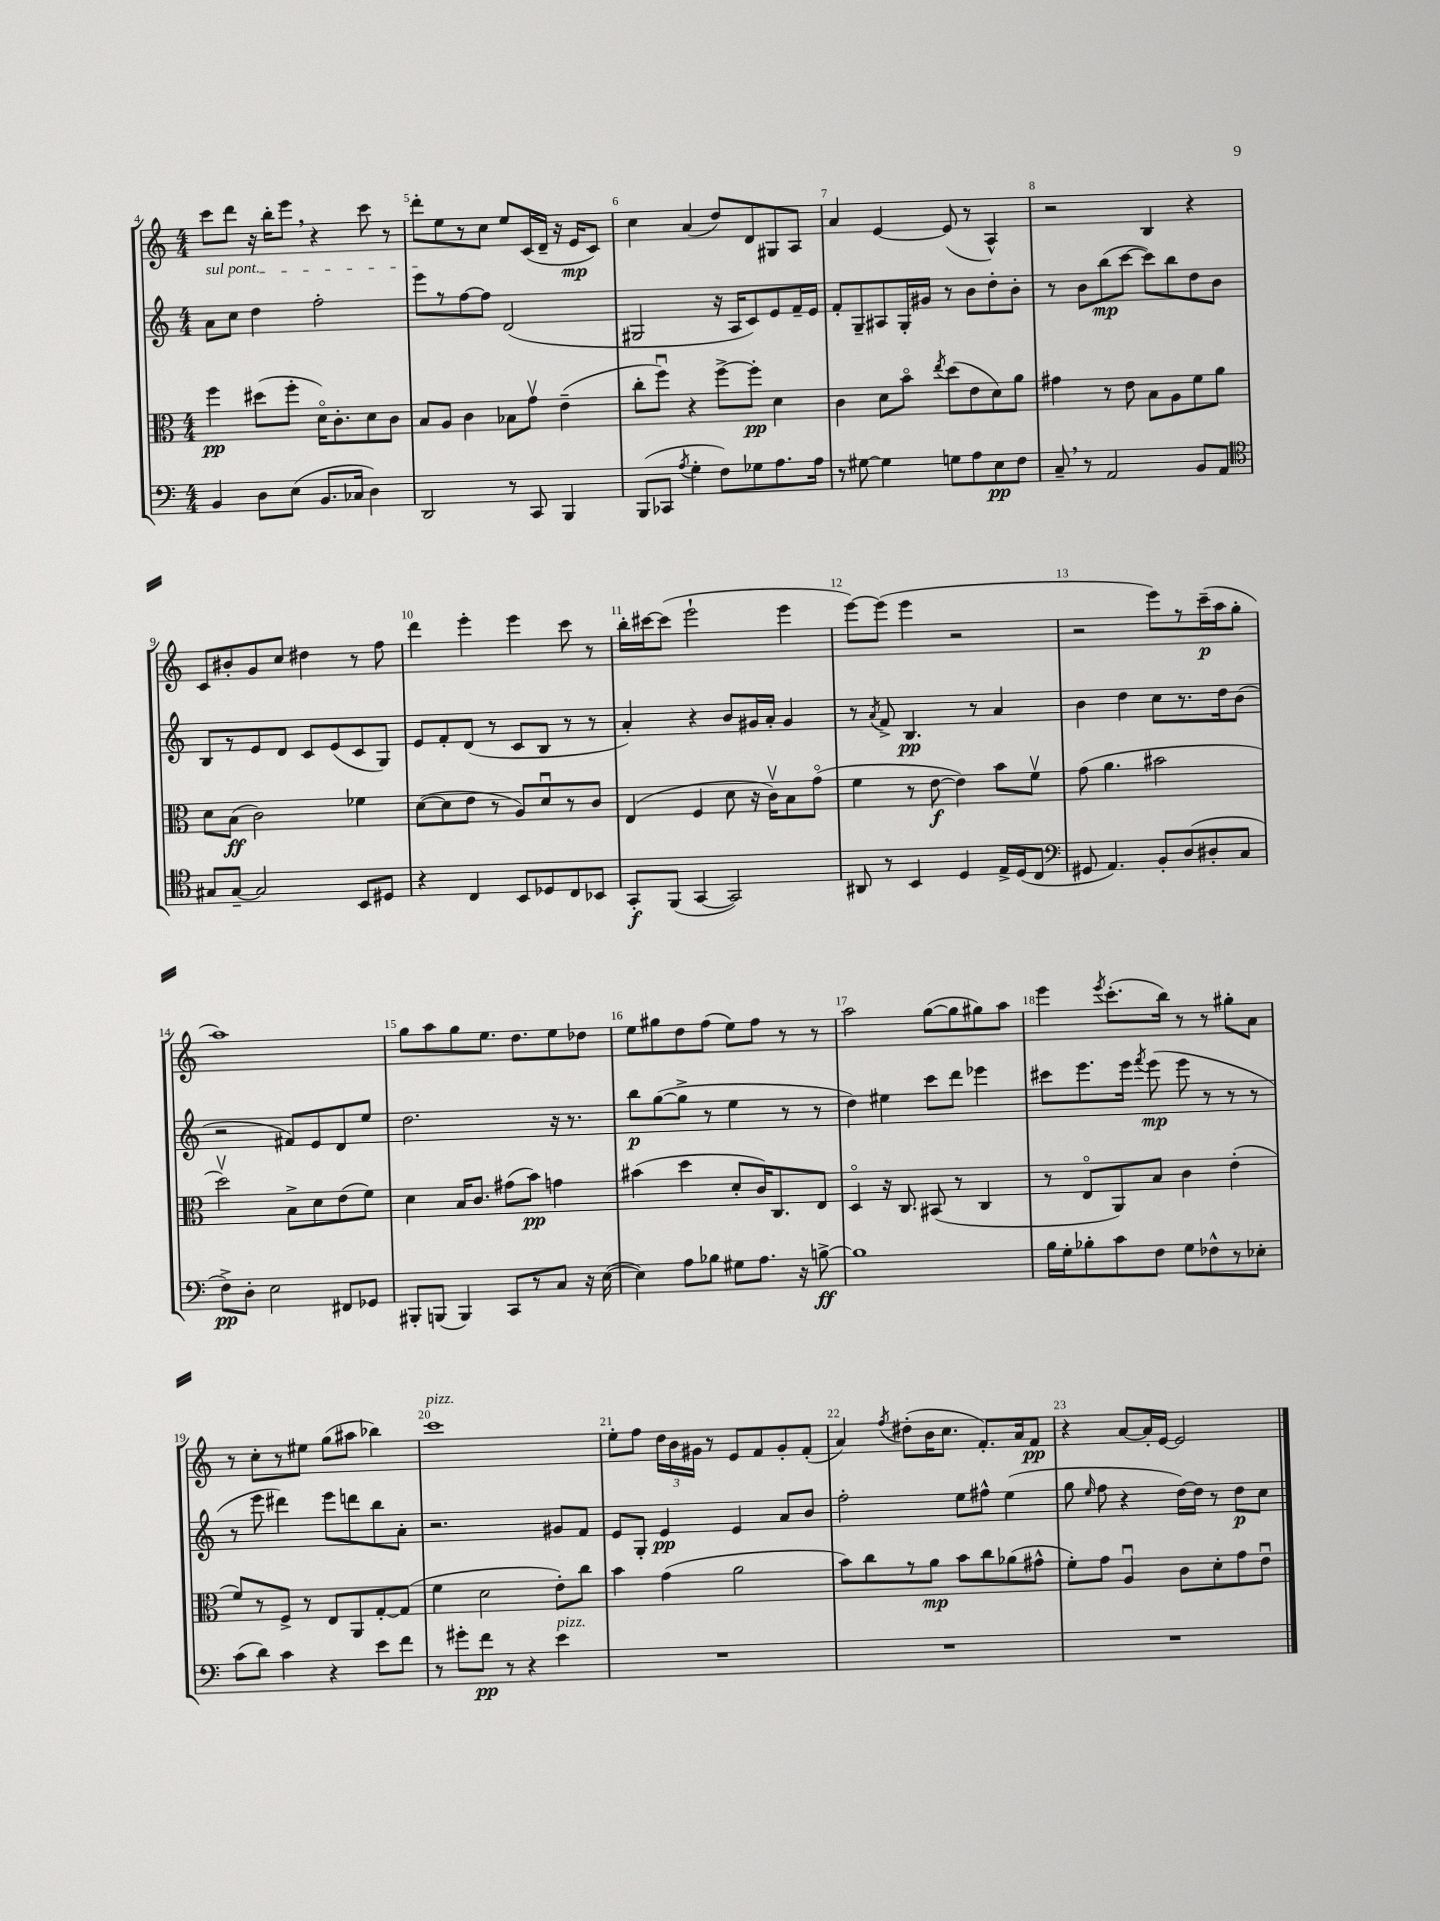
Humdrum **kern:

**kern	**dynam	**kern	**dynam	**kern	**dynam	**kern	**dynam
*part4	*part4	*part3	*part3	*part2	*part2	*part1	*part1
*staff4	*staff4	*staff3	*staff3	*staff2	*staff2	*staff1	*staff1
*clefF4	*	*clefC3	*	*clefG2	*	*clefG2	*
*k[]	*	*k[]	*	*k[]	*	*k[]	*
*M4/4	*	*M4/4	*	*M4/4	*	*M4/4	*
=4	=4	=4	=4	=4	=4	=4	=4
!	!	!	!	!LO:TX:a:i:t=sul pont.	!	!	!
4BB/	.	4ff\	pp	8a\L	.	8ccc\L	.
.	.	.	.	8cc\J	.	8ddd\J	.
8D\L	.	(8dd#X\L	.	4dd\	.	16r	.
.	.	.	.	.	.	16bb'\KL	.
(8E\J	.	8ff'\J	.	.	.	8eee,\J	.
8.BB/L	.	16d\KL)	.	2ff'\	.	4r	.
.	.	8.c'\	.	.	.	.	.
16C-X/Jk	.	.	.	.	.	.	.
4D\)	.	8d\	.	.	.	8ccc\	.
.	.	8c\J	.	.	.	8r	.
=5	=5	=5	=5	=5	=5	=5	=5
2DD/	.	8B/L	.	8eee\L	.	8ddd'\L	.
.	.	8A/J	.	8r	.	8ee\	.
.	.	4c\	.	[8ff\	.	8r	.
.	.	.	.	8ff\J]	.	8cc\J	.
8r	.	8B-X\L	.	(2d/	.	8ee/L	.
8CC/	.	8gv\J	.	.	.	(16c/L	.
.	.	.	.	.	.	16d~/JJ	.
4BBB/	.	(4e~\	.	.	.	16r	.
.	.	.	.	.	.	16e/KL	mp
.	.	.	.	.	.	8c/J)	.
=6	=6	=6	=6	=6	=6	=6	=6
(8BBB/L	.	8cc'\L	.	2G#X/	.	4cc\	.
8CC-X/J	.	8ffu\J)	.	.	.	.	.
8qA/	.	.	.	.	.	.	.
4G'\	.	4r	.	.	.	(4a/	.
8F\L)	.	[8ff^\L	.	16r	.	8dd/L)	.
.	.	.	.	16A/KL	.	.	.
8G-X\	.	8ff'\J]	pp	8c/)	.	8d/	.
8.A\	.	4d\	.	8e/	.	8G#X/	.
.	.	.	.	16f~/L	.	8A/J	.
16A\Jk	.	.	.	16e/JJ	.	.	.
=7	=7	=7	=7	=7	=7	=7	=7
8r	.	4c\	.	8f'/L	.	4a/	.
[8G#X\	.	.	.	8G~/	.	.	.
4G#\]	.	8d\L	.	8A#X/	.	[4e/	.
.	.	8b\J	.	16G'/L	.	.	.
.	.	.	.	16g#X/JJ	.	.	.
.	.	8qee/	.	.	.	.	.
8Gn\L	.	(8dd\L	.	8r	.	(8e/]	.
8A\	.	8e\	.	8b\L	.	8r	.
8E\	pp	8d\)	.	8dd'\	.	4A^^/)	.
8F\J	.	8a\J	.	8b'\J	.	.	.
=8	=8	=8	=8	=8	=8	=8	=8
8C~,/	.	4g#X\	.	8r	.	2r	.
8r	.	.	.	8b\L	.	.	.
2AA/	.	8r	.	(8bb\	mp	.	.
.	.	8e\	.	[8ccc\J	.	.	.
.	.	8B\L	.	8ccc\L])	.	4B/	.
.	.	8A\	.	8bb\	.	.	.
8BB/L	.	8f\	.	8dd\	.	4r	.
8AA/J	.	8a\J	.	8b\J	.	.	.
!!LO:LB:g=z
=9	=9	=9	=9	=9	=9	=9	=9
*clefC4	*	*	*	*	*	*	*
8G#X/L	.	8d\L	.	8B/L	.	8c/L	.
[8G#~/J	.	(8B\J	ff	8r	.	8b#X'/	.
2G#/]	.	2c\)	.	8e/	.	8g/	.
.	.	.	.	8d/J	.	8cc/J	.
.	.	.	.	8c/L	.	4dd#X\	.
.	.	.	.	(8e/	.	.	.
8BB/L	.	4f-X\	.	8c/	.	8r	.
8D#X/J	.	.	.	8G/J)	.	8ff\	.
=10	=10	=10	=10	=10	=10	=10	=10
4r	.	([8d\L	.	8e/L	.	4ddd\	.
.	.	8d\]	.	8f'/	.	.	.
4C/	.	8e\J	.	(8d/J	.	4eee'\	.
.	.	8r	.	8r	.	.	.
8BB/L	.	8A/L)	.	8c/L	.	4eee\	.
8D-X/	.	8du/	.	8B/J	.	.	.
8C/	.	8r	.	8r	.	8ccc\	.
8BB-X/J	.	8c/J	.	8r	.	8r	.
=11	=11	=11	=11	=11	=11	=11	=11
8GG'/L	f	(4E/	.	4a'/)	.	16bb'\LL	.
.	.	.	.	.	.	[16ccc#X\J	.
(8FF/J	.	.	.	.	.	(8ccc#\J]	.
[4GG/	.	4F/	.	4r	.	2eee`\	.
2GG/])	.	8d\	.	8b/L	.	.	.
.	.	16r	.	16g#X/L	.	.	.
.	.	16cv\KL)	.	16a'/JJ	.	.	.
.	.	8B\	.	4g#/	.	4eee\	.
.	.	(8g\J	.	.	.	.	.
=12	=12	=12	=12	=12	=12	=12	=12
8AA#X/	.	4f\	.	8r	.	[8eee\L)	.
.	.	.	.	8qa/	.	.	.
8r	.	.	.	8f^/	.	(8eee\J]	.
4BB/	.	8r	.	4.B/	pp	4eee\	.
.	.	[8e\	f	.	.	.	.
4D/	.	4e\])	.	.	.	2r	.
.	.	.	.	8r	.	.	.
16E^/LL	.	8b\L	.	4a/	.	.	.
(16D/J	.	.	.	.	.	.	.
8C/J	.	8fv\J	.	.	.	.	.
=13	=13	=13	=13	=13	=13	=13	=13
*clefF4	*	*	*	*	*	*	*
8GG#X/	.	(8g\	.	4b\	.	2r	.
4.AA/)	.	4.a\	.	.	.	.	.
.	.	.	.	4dd\	.	.	.
8BB'/L	.	2b#X\	.	8cc\L	.	8eee\L)	.
(8D/	.	.	.	8.r	.	8r	.
8D#X'/	.	.	.	.	.	(16ccc~\L	p
.	.	.	.	16dd\k	.	16aa\J	.
8C/J	.	.	.	(8b\J	.	8gg'\J	.
!!LO:LB:g=z
=14	=14	=14	=14	=14	=14	=14	=14
8F^\L)	pp	2ddv\)	.	2r	.	1aa)	.
8D'\J	.	.	.	.	.	.	.
2E\	.	.	.	.	.	.	.
.	.	8B^\L	.	8f#X/L)	.	.	.
.	.	8d\	.	8e/	.	.	.
8FF#X/L	.	(8e\	.	8d/	.	.	.
8GG-X/J	.	8f\J)	.	8ee/J	.	.	.
=15	=15	=15	=15	=15	=15	=15	=15
8BBB#X'/L	.	4d\	.	2.dd\	.	8gg\L	.
(8BBBn/J	.	.	.	.	.	8aa\	.
4BBB/)	.	16B/KL	.	.	.	8gg\	.
.	.	8.c/J	.	.	.	.	.
.	.	.	.	.	.	8.ee\J	.
8CC/L	.	(8g#X\L	.	.	.	.	.
.	.	.	.	.	.	8.dd\L	.
8r	.	8b\J)	pp	.	.	.	.
8C/J	.	4gn\	.	16r	.	8ee\	.
.	.	.	.	8.r	.	.	.
16r	.	.	.	.	.	8dd-X\J	.
([16E\	.	.	.	.	.	.	.
=16	=16	=16	=16	=16	=16	=16	=16
4E\])	.	(4b#X\	.	8bb\L	p	8ee\L	.
.	.	.	.	([8gg\	.	8gg#X\	.
8A\L	.	4dd\	.	8gg^\J]	.	8dd\	.
8B-X\J	.	.	.	8r	.	(8ff\J	.
8G#X\L	.	8d'/L	.	4ee\	.	8ee\L)	.
8.A\J	.	16c/K)	.	.	.	8ff\J	.
.	.	8.C/	.	.	.	.	.
.	.	.	.	8r	.	8r	.
16r	.	.	.	.	.	.	.
[8Bn^\	ff	8E/J	.	8r	.	8r	.
=17	=17	=17	=17	=17	=17	=17	=17
1B]	.	4D/	.	4dd\)	.	2aa\	.
.	.	16r	.	4ee#X\	.	.	.
.	.	8.C/	.	.	.	.	.
.	.	(8BB#X/	.	8ccc\L	.	([8gg\L	.
.	.	8r	.	8ddd\J	.	8gg\]	.
.	.	4C/	.	4eee-X\	.	8gg#X\)	.
.	.	.	.	.	.	8aa\J	.
=18	=18	=18	=18	=18	=18	=18	=18
16B\LL	.	8r	.	8ccc#X\L	.	4eee\	.
16G'\J	.	.	.	.	.	.	.
8B-X'\	.	8E/L	.	8.eee\	.	.	.
.	.	.	.	.	.	8qeee/	.
8c\	.	8AA/)	.	.	.	(8.ccc'\L	.
.	.	.	.	16eee\Jk	.	.	.
.	.	.	.	8qfff/	.	.	.
8F\J	.	8B/J	.	(8eee\	mp	.	.
.	.	.	.	.	.	16bb\Jk)	.
8G\L	.	4c\	.	8eee\	.	8r	.
8F-X^^\	.	.	.	8r	.	8r	.
8r	.	(4e'\	.	8r	.	8gg#X'\L	.
8E-X'\J	.	.	.	8r	.	8a\J	.
!!LO:LB:g=z
=19	=19	=19	=19	=19	=19	=19	=19
(8c\L	.	8f/L)	.	8r	.	8r	.
8d\J)	.	8r	.	8eee\	.	8cc'\L	.
4c\	.	8F^/J	.	4ddd#X\)	.	8r	.
.	.	8r	.	.	.	8ee#X\J	.
4r	.	8E/L	.	8eee\L	.	(8gg\L	.
.	.	8AA/	.	8dddn\	.	8aa#X\J	.
8e\L	.	[8G'/	.	8bb\	.	4bb-X\)	.
8f\J	.	(8G/J]	.	8a'\J	.	.	.
=20	=20	=20	=20	=20	=20	=20	=20
!	!	!	!	!	!	!LO:TX:a:i:t=pizz.	!
8r	.	4f\	.	2.r	.	1ccc	.
8g#X'\L	.	.	.	.	.	.	.
8f\J	pp	2d\	.	.	.	.	.
8r	.	.	.	.	.	.	.
4r	.	.	.	.	.	.	.
!LO:TX:a:i:t=pizz.	!	!	!	!	!	!	!
4e\	.	8e'\L)	.	8g#X/L	.	.	.
.	.	8cc\J	.	8f/J	.	.	.
=21	=21	=21	=21	=21	=21	=21	=21
1r	.	4b\	.	8e/L	.	8ee'\L	.
.	.	.	.	8G'/J	.	8ff\J	.
.	.	(4g\	.	4e/	pp	24dd\LL	.
.	.	.	.	.	.	24b\	.
.	.	.	.	.	.	24g#X\JJ	.
.	.	.	.	.	.	8r	.
.	.	2a\	.	4e/	.	8e/L	.
.	.	.	.	.	.	8f/	.
.	.	.	.	8a/L	.	8g#'/	.
.	.	.	.	8b/J	.	(8f'/J	.
=22	=22	=22	=22	=22	=22	=22	=22
1r	.	8b\L)	.	2ff'\	.	4a/)	.
.	.	8cc\	.	.	.	.	.
.	.	.	.	.	.	8qff/	.
.	.	8r	.	.	.	(8dd#X'\L	.
.	.	8a\J	mp	.	.	16b\K	.
.	.	.	.	.	.	8.cc\J	.
.	.	8b\L	.	8ee\L	.	.	.
.	.	8cc\	.	8ff#X^^\J	.	8.f'/L)	.
.	.	(8a-X\	.	(4ee\	.	.	.
.	.	.	.	.	.	16a/k	.
.	.	8g#X^^\J	.	.	.	8f/J	pp
=23	=23	=23	=23	=23	=23	=23	=23
1r	.	8f'\L)	.	8gg\	.	4r	.
.	.	.	.	16qqee/	.	.	.
.	.	8g\J	.	8ff\	.	.	.
.	.	4Au/	.	4r	.	[8a/L	.
.	.	.	.	.	.	16a'/L]	.
.	.	.	.	.	.	[16e/JJ	.
.	.	8c\L	.	[16dd\LL)	.	2e/]	.
.	.	.	.	16dd\JJ]	.	.	.
.	.	8d'\	.	8r	.	.	.
.	.	8g\	.	8dd\L	p	.	.
.	.	8eu\J	.	8cc\J	.	.	.
==	==	==	==	==	==	==	==
*-	*-	*-	*-	*-	*-	*-	*-
